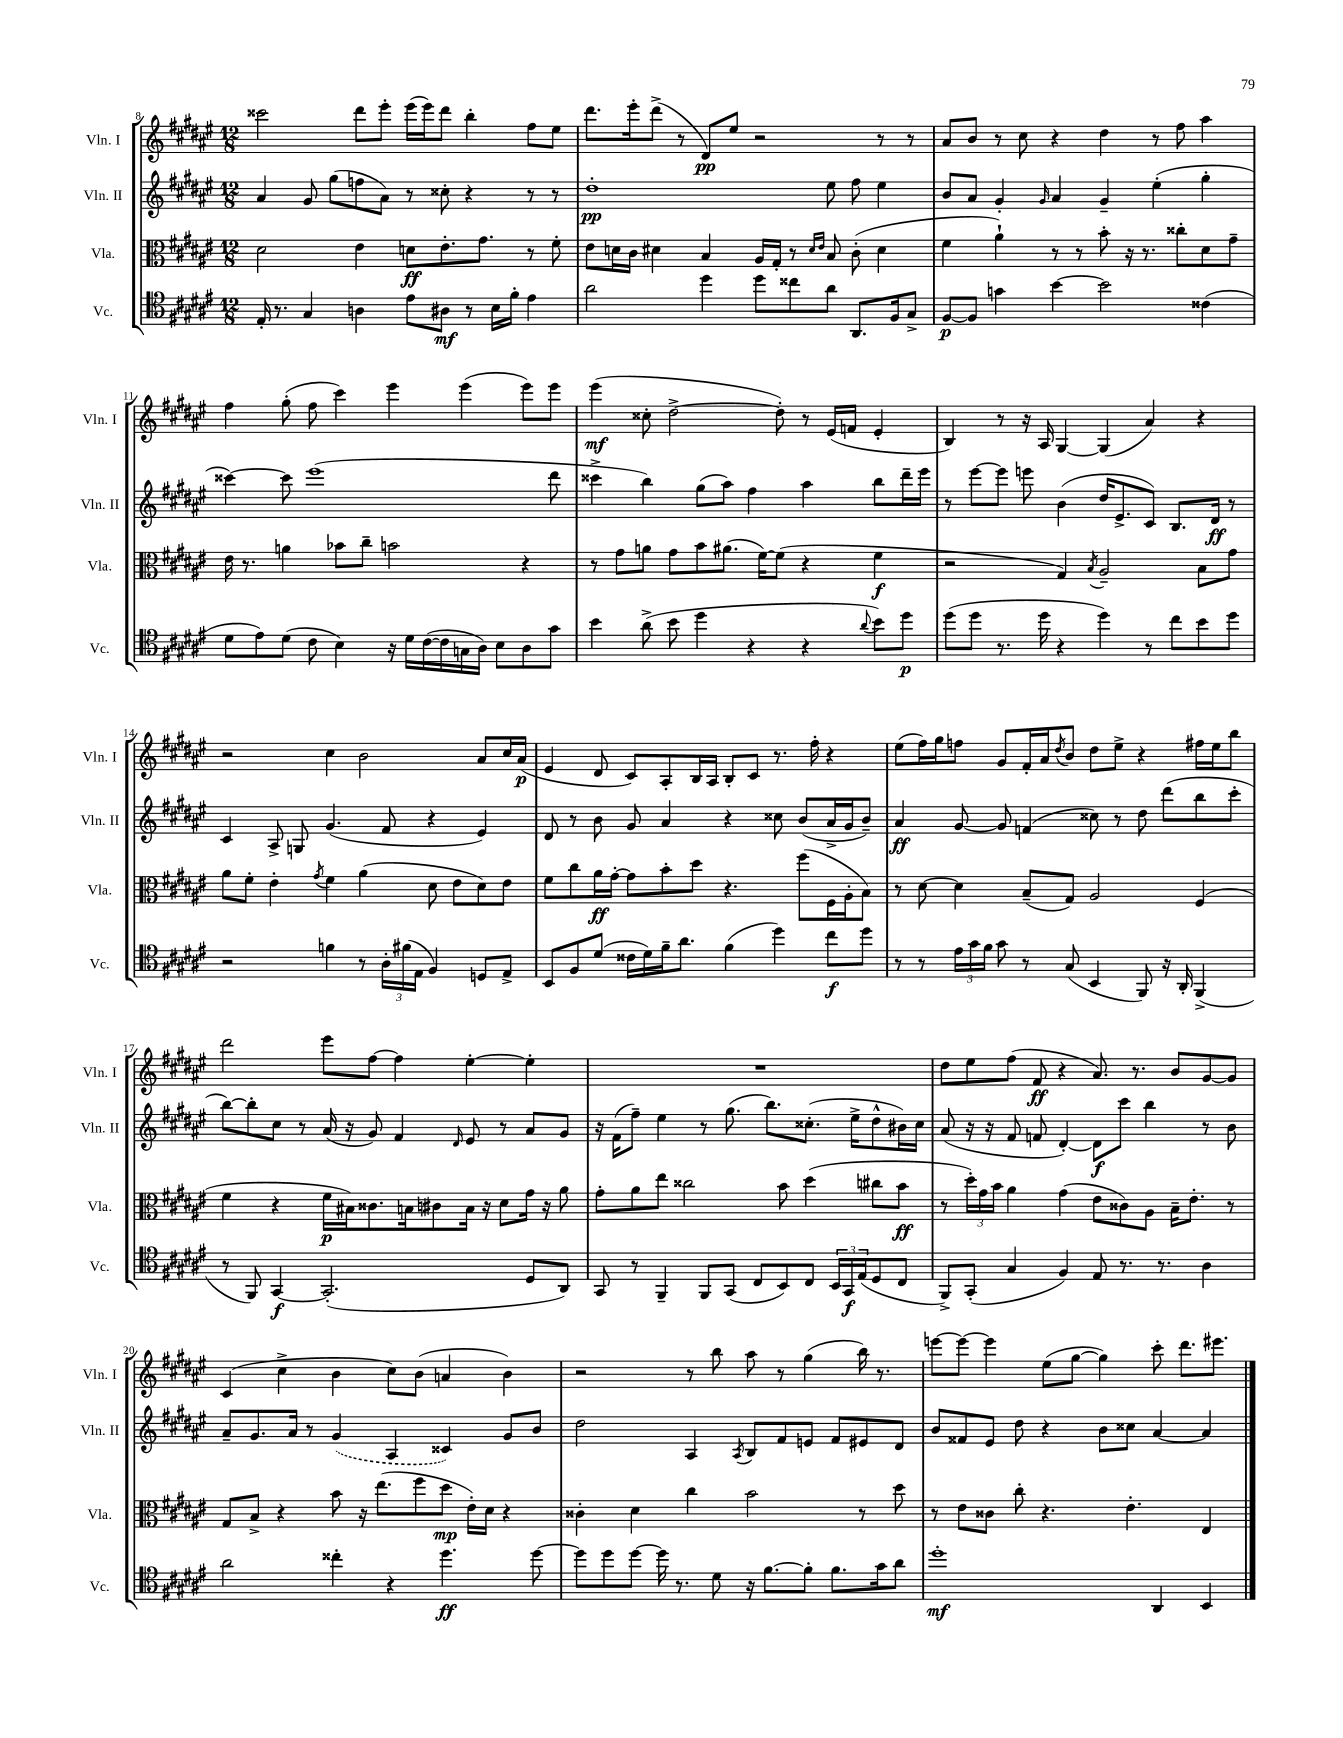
<<
\new StaffGroup <<
\new Staff = "s0" \with { instrumentName = "Vln. I" shortInstrumentName = "Vln. I" } {
    \clef treble \key fis \major \numericTimeSignature \time 12/8
    cisis'''2 dis'''8 eis'''8-. eis'''16( eis'''16) dis'''8 b''4-. fis''8 eis''8 |
    dis'''8. eis'''16-. dis'''8->( r8 dis'8\pp) eis''8 r2 r8 r8 |
    ais'8 b'8 r8 cis''8 r4 dis''4 r8 fis''8 ais''4 |
    fis''4 gis''8-.( fis''8 cis'''4) eis'''4 eis'''4( eis'''8) eis'''8 |
    eis'''4\mf( cisis''8-. dis''2~-> dis''8-.) r8 eis'16( f'16 eis'4-. |
    b4) r8 r16 ais16 gis4~ gis4( ais'4) r4 |
    r2 cis''4 b'2 ais'8 cis''16 ais'16\p( |
    eis'4 dis'8 cis'8) ais8-. b16 ais16 b8-. cis'8 r8. fis''16-. r4 |
    eis''8( fis''16) gis''16 f''8 gis'8 fis'16-. ais'16 \acciaccatura { dis''8 } b'8 dis''8 eis''8-> r4 fis''16 eis''16 b''8 |
    dis'''2 eis'''8 fis''8~ fis''4 eis''4~-. eis''4-. |
    R1. |
    dis''8 eis''8 fis''8( fis'8\ff r4 ais'8.) r8. b'8 gis'8~ gis'8 |
    cis'4( cis''4-> b'4 cis''8) b'8( a'4 b'4) |
    r2 r8 b''8 ais''8 r8 gis''4( b''16) r8. |
    e'''8~ e'''8~ e'''4 eis''8( gis''8~ gis''4) cis'''8-. dis'''8. eis'''8. \bar "|." |
}
\new Staff = "s1" \with { instrumentName = "Vln. II" shortInstrumentName = "Vln. II" } {
    \clef treble \key fis \major \numericTimeSignature \time 12/8
    ais'4 gis'8 gis''8( f''8 ais'8) r8 cisis''8-. r4 r8 r8 |
    dis''1-.\pp eis''8 fis''8 eis''4 |
    b'8 ais'8 gis'4-. \grace { gis'16 } ais'4 gis'4-- eis''4-.( gis''4-. |
    cisis'''4~) cisis'''8 eis'''1( dis'''8 |
    cisis'''4-> b''4) gis''8( ais''8) fis''4 ais''4 b''8 dis'''16-- eis'''16 |
    r8 eis'''8~ eis'''8 e'''8 b'4( dis''16 eis'8.-> cis'8) b8. dis'16\ff r8 |
    cis'4 ais8-> g8 gis'4.( fis'8 r4 eis'4) |
    dis'8 r8 b'8 gis'8 ais'4 r4 cisis''8 b'8( ais'16-> gis'16 b'8--) |
    ais'4\ff gis'8~ gis'8 f'4( cisis''8) r8 dis''8 dis'''8( b''8 cis'''8-. |
    b''8~) b''8-. cis''8 r8 ais'16( r16 gis'8) fis'4 \grace { dis'16 } eis'8 r8 ais'8 gis'8 |
    r16 fis'16( fis''8--) eis''4 r8 gis''8.( b''8.) cisis''8.-.( eis''16-> dis''8-^ bis'16) cisis''16 |
    ais'8( r16 r16 fis'8 f'8 dis'4~-.) dis'8\f cis'''8 b''4 r8 b'8 |
    ais'8-- gis'8. ais'16 r8 \once \slurDashed gis'4( ais4 cisis'4) gis'8 b'8 |
    dis''2 ais4 \acciaccatura { ais8 } b8 fis'8 e'8 fis'8 eis'8 dis'8 |
    b'8 fisis'8 eis'8 dis''8 r4 b'8 cisis''8 ais'4~ ais'4 \bar "|." |
}
\new Staff = "s2" \with { instrumentName = "Vla." shortInstrumentName = "Vla." } {
    \clef alto \key fis \major \numericTimeSignature \time 12/8
    dis'2 eis'4 d'8\ff eis'8.-. gis'8. r8 fis'8-. |
    eis'8 d'16 cis'16 dis'4 b4 ais16 gis16-. r8 \grace { dis'16 eis'16 } b8 cis'8-.( dis'4 |
    fis'4 ais'4-!) r8 r8 b'8-. r16 r8. cisis''8-. dis'8 gis'8-- |
    eis'16 r8. a'4 bes'8 cis''8-- b'2 r4 |
    r8 gis'8 a'8 gis'8 b'8 ais'8.( fis'16~) fis'8( r4 fis'4\f |
    r2 gis4) \acciaccatura { b8 } ais2-- b8 gis'8 |
    ais'8 fis'8-. eis'4-. \acciaccatura { gis'8 } fis'4 ais'4( dis'8 eis'8 dis'8) eis'8 |
    fis'8 cis''8 ais'16\ff gis'16~-. gis'8 b'8-. dis''8 r4. fis''8( fis16 ais16-. b8) |
    r8 dis'8~ dis'4 b8--( gis8) ais2 fis4( |
    fis'4 r4 fis'16\p bis16) cisis'8. b16 cis'8 b16 r16 dis'8 gis'16 r16 ais'8 |
    gis'8-. ais'8 eis''8 cisis''2 b'8 dis''4( cis''8 b'8\ff |
    r8 \tuplet 3/2 { dis''16-.) gis'16 b'16 } ais'4 gis'4( eis'8 cisis'8) ais8 b16-- eis'8.-. r8 |
    gis8 b8-> r4 b'8 r16 eis''8.( fis''8 dis''8\mp eis'16-.) dis'16 r4 |
    cisis'4-. dis'4 cis''4 b'2 r8 dis''8 |
    r8 eis'8 cisis'8 cis''8-. r4. eis'4.-. eis4 \bar "|." |
}
\new Staff = "s3" \with { instrumentName = "Vc." shortInstrumentName = "Vc." } {
    \clef tenor \key fis \major \numericTimeSignature \time 12/8
    eis16-. r8. gis4 a4 eis'8 ais8\mf r8 b16 fis'16-. eis'4 |
    ais'2 dis''4 dis''8 cisis''8 ais'8 ais,8. fis16 gis8-> |
    fis8~\p fis8 g'4 b'4~ b'2 cisis'4( |
    dis'8 eis'8) dis'8( cis'8 b4) r16 dis'16 cis'16~( cis'16 g16 ais16) b8 ais8 gis'8 |
    b'4 ais'8->( b'8 dis''4 r4 r4 \appoggiatura { ais'8 } b'8) dis''8\p |
    dis''8( dis''8 r8. dis''16 r4 dis''4) r8 cis''8 b'8 dis''8 |
    r2 f'4 r8 \tuplet 3/2 { ais16-. fis'16( eis16 } fis4) d8 eis8-> |
    b,8 fis8 dis'8( cisis'16 dis'16) fis'16-- ais'8. fis'4( dis''4) cis''8\f dis''8 |
    r8 r8 \tuplet 3/2 { eis'16 gis'16 fis'16 } gis'8 r8 gis8( b,4 fis,8) r16 ais,16-. fis,4->( |
    r8 fis,8) gis,4~\f gis,2.-.( dis8 ais,8) |
    gis,8 r8 fis,4-- fis,8 gis,8( cis8 b,8) cis8 \tuplet 3/2 { b,16 gis,16\f eis16( } dis8 cis8 |
    fis,8->) gis,8-.( gis4 fis4) eis8 r8. r8. ais4 |
    ais'2 cisis''4-. r4 dis''4.\ff dis''8~ |
    dis''8 dis''8 dis''8~ dis''16 r8. dis'8 r16 fis'8.~ fis'8-. fis'8. gis'16 ais'8 |
    dis''1-.\mf ais,4 b,4 \bar "|." |
}
>>
>>
\layout { \context { \Score currentBarNumber = #8 } }
